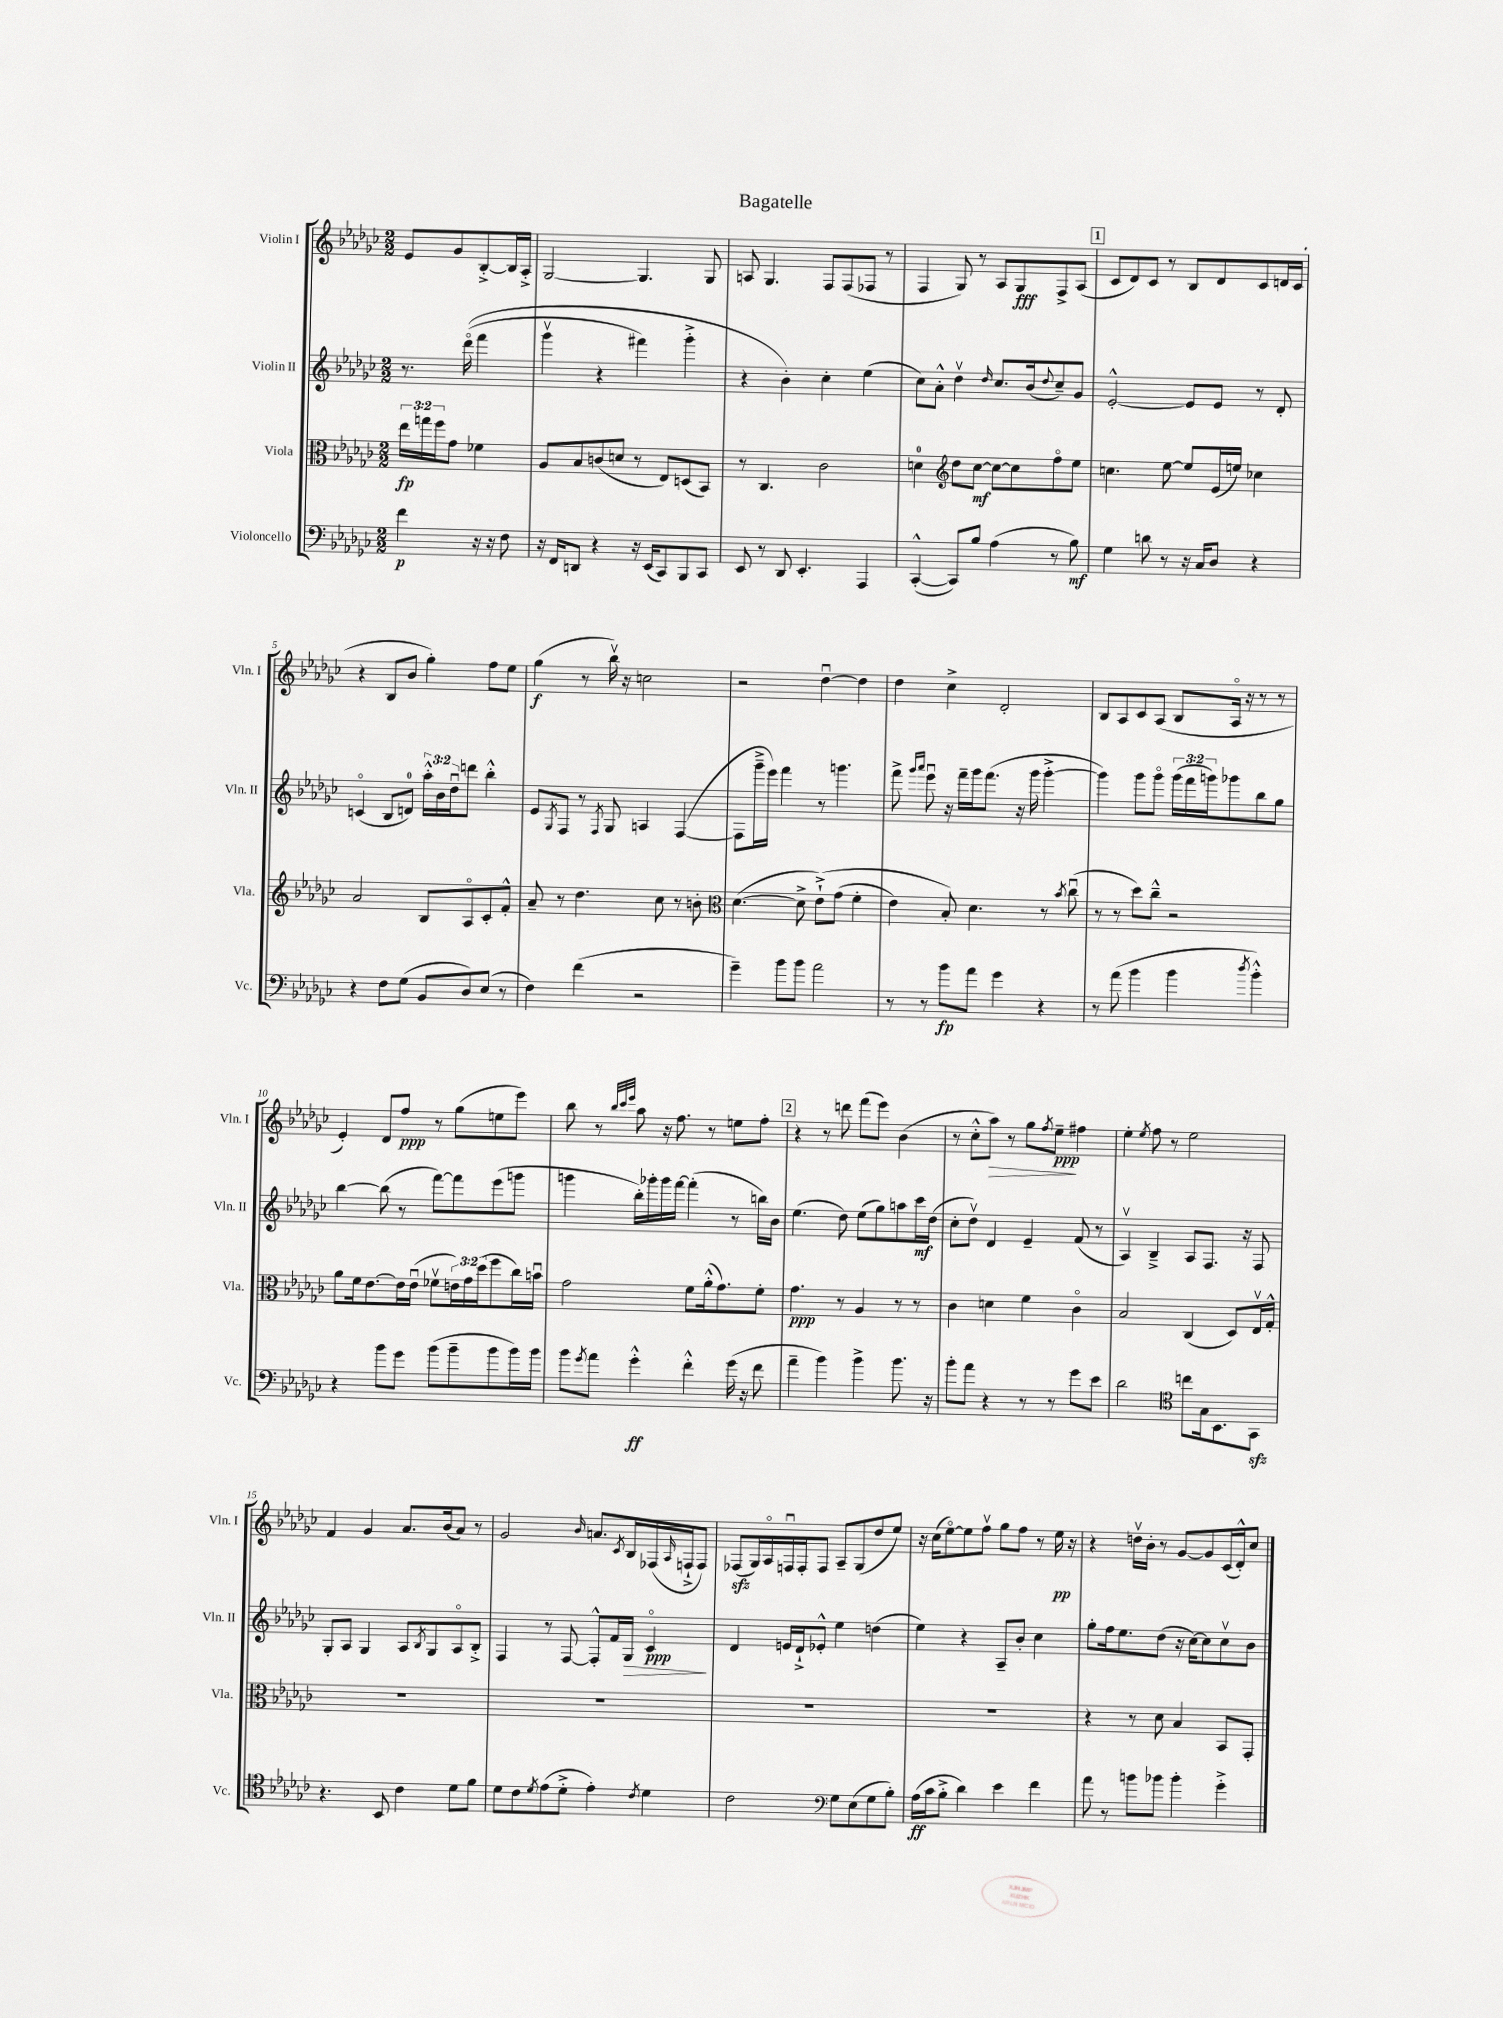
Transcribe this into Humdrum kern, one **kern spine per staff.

**kern	**kern	**kern	**kern
*staff4	*staff3	*staff2	*staff1
*clefF4	*clefC3	*clefG2	*clefG2
*k[b-e-a-d-g-c-]	*k[b-e-a-d-g-c-]	*k[b-e-a-d-g-c-]	*k[b-e-a-d-g-c-]
*M2/2	*M2/2	*M2/2	*M2/2
4f	24ee-	8.r	8e-
.	24gg	.	.
.	24ff	.	.
.	8g-	.	8g-
.	.	&((16ddd-o	.
16r	4f-	4fff	[8B-'^
16r	.	.	.
8F	.	.	16B-]
.	.	.	16A-'^
=	=	=	=
16r	8A-	4ggg-v	[2G-
16FF	.	.	.
8DD	8B-	.	.
4r	(8c	4r	.
.	8d	.	.
16r	8r	4fff#)	4.G-]
(16EE-	.	.	.
8CC-)	8E-)	.	.
8BBB-	(8D	4ggg-'^	.
8CC-	8BB-)	.	8G-
=	=	=	=
8EE-	8r	4r	8A
8r	4.C-	.	4.G-
8DD-	.	4b-'&)	.
4.EE-'	.	.	.
.	2c-	4cc-'	8F
.	.	.	(8F
4AAA-	.	(4ee-	8F-
.	.	.	8r
=	=	=	=
([4CC-'^^	4d	8cc-)	4F
.	.	8a-'^^	.
*	*clefG2	*	*
8CC-])	8dd-	4dd-v	8G-)
8B-	[8cc-	.	8r
.	.	16qqdd-	.
(4A-	8cc-_	8.cc-	8A-
.	8cc-]	.	8G-
.	.	(16b-	.
.	.	8qqdd-	.
8r	8ffo	8cc-~)	8F^
8B-)	8ee-	8g-	(8A-
=	=	=	=
4G-	4.cc	[2e-'^^	8c-
.	.	.	8d-)
8d	.	.	8c-
8r	[8ee-	.	8r
16r	8ee-]	8e-]	8B-
16C-	.	.	.
8D-	(16e-	8e-	8d-
.	16ee)	.	.
4r	4cc-	8r	8c-
.	.	8d-'	16d
.	.	.	(16c-
=	=	=	=
4r	2a-	(4co	4r
8F	.	8B-	8B-
(8G-	.	8d)	8b-
8BB-	8B-	24aa-'^^	4gg-')
.	.	24b-	.
.	.	24dd-u	.
8D-)	8A-o	8ddd	.
(8E-	8c-'	4bb-'^^	8ff
8r	8f'^^	.	8ee-
=	=	=	=
4F)	8a-~	8e-	(4gg-
.	.	8qG-	.
.	8r	8F	.
(4f	4.dd-	8r	8r
.	.	8qF	.
.	.	8G-	16bb-v)
.	.	.	16r
2r	.	4A	2cc
.	8cc-	.	.
.	8r	([4F	.
.	8b'	.	.
=	=	=	=
*	*clefC3	*	*
4g-~)	([4.d-	8F]	2r
.	.	16ggg-~^	.
.	.	16eee-)	.
8b-	.	4fff	.
8b-	8d-^]	.	.
2a-	&(8e-`^)	8r	[4dd-u
.	(8g-	4.ggg	.
.	4f'	.	4dd-]
=	=	=	=
8r	4e-)	8fff^	4dd-
.	.	16qqggg-	.
.	.	16qqaaa-	.
8r	.	8eee-u	.
8b-	8B-'&)	16r	4cc-^
.	.	16fff~	.
8a-	4.d-	16ggg-	.
.	.	(8.fff	.
4g-	.	.	2d-'
.	.	16r	.
.	.	16ggg-	.
4r	8r	[4ggg-'^	.
.	8qb-	.	.
.	(8cc-u	.	.
=	=	=	=
8r	8r	4ggg-])	8B-
(8a-	8r	.	8A-
4b-	8dd-)	8ggg-	8c-
.	8cc-~^^	8ggg-o	(8A-
4b-	2r	(24ggg-	8B-
.	.	24fff	.
.	.	24ggg)	.
.	.	8ggg-	16A-o
.	.	.	16r
8qdd-	.	.	.
4b-'^^)	.	8bb-	8r
.	.	8gg-	8r
=	=	=	=
4r	8a-	[4bb-	4e-')
.	16f	.	.
.	[8.e-	.	.
8b-	.	(8bb-]	8d-
8g-	16e-]	8r	8ff
.	(16e-u	.	.
(8b-	8f-v	[8fff)	8r
8b-~	24e)	8fff]	(8gg-
.	24g-	.	.
.	(24dd-	.	.
8b-	8ff	(8eee-	8ee
16b-)	16cc-)	8ggg	8eee-)
16b-	16bu	.	.
=	=	=	=
8b-	2g-	4ggg	8bb-
8qg-	.	.	.
8a-	.	.	8r
.	.	.	32qqbb-
.	.	.	32qqccc-
.	.	.	32qqeee-
4g-'^^	.	16bb-')	8aa-
.	.	16ggg-'	.
.	.	16ggg-	16r
.	.	[16fff	8.ff
4f'^^	8f	(4fff']	.
.	(16a-'^^	.	8r
.	8.g-)	.	.
(16g-	.	8r	8ee
16r	.	.	.
8f	8f'	16bb)	8ff'
.	.	16b-	.
=	=	=	=
4a-~	4.g-	(4.ee-	4r
4b-)	.	.	8r
.	8r	8dd-)	8ddd
4b-^	4A-	(8ee-	(8fff
.	.	8gg-)	8eee-)
8.b-	8r	8aa	(4b-
.	8r	16ccc-	.
16r	.	(16dd-	.
=	=	=	=
8b-'	4c-	8cc-'	8r
8a-	.	8dd-v)	8cc-'^^
4r	4d	4d-	8aa-)
.	.	.	8r
8r	4f	4e-~	8gg-
.	.	.	8qff
8r	.	.	8ee-~
8g-	4c-o	(8f	4ff#
8e-	.	8r	.
=	=	=	=
2d-	2B-	4A-v)	4ee-'
.	.	.	8qee-
.	.	4B-~^	8ff
.	.	.	8r
*clefC4	*	*	*
8cc	(4C-	8A-	2ee-
16G-	.	8.F	.
8.BB-	.	.	.
.	8D-)	.	.
.	.	16r	.
8GG-	16E-v	8F	.
.	16G-'^^	.	.
=	=	=	=
4.r	1r	8G-'	4f
.	.	8A-	.
.	.	4G-	4g-
8BB-	.	.	.
4c-	.	8A-	8.a-
.	.	8qB-	.
.	.	8G-	.
.	.	.	(16b-
8d-	.	8A-o	8a-)
8f	.	8B-'^	8r
=	=	=	=
8d-	1r	4F	2g-
8c-	.	.	.
8qd-	.	.	.
(8e-	.	8r	.
8d-'^	.	[8F	.
.	.	.	16qqb-
4e-')	.	8F'^^]	8.a
.	.	16f	.
.	.	.	8qc-
.	.	16G-	16B-
8qc-	.	.	.
4d-	.	4c-o	(16F-
.	.	.	16qqA-
.	.	.	16F`^
.	.	.	8F)
=	=	=	=
2c-	1r	4d-	(8F-
.	.	.	16G-)
.	.	.	16A-o
.	.	16e	16Fu
.	.	16d-`^	16F'
.	.	8e-'^^	8F
*clefF4	*	*	*
8G-	.	4ee-	8A-~
(8E-	.	.	(8G-
8G-	.	(4dd	8dd-
8B-')	.	.	8ee-)
=	=	=	=
(16A-	1r	4ee-)	16r
16c-	.	.	(16cc-
8B-'^	.	.	[8ee-o)
4d-)	.	4r	8ee-]
.	.	.	8ffv
4e-	.	8A-~	8gg-
.	.	8b-'	8ff
4f	.	4cc-	8r
.	.	.	16ee-
.	.	.	16r
=	=	=	=
8a-	4r	8gg-'	4r
8r	.	16ff	.
.	.	8.ee-	.
8b	8r	.	16ddv
.	.	.	16b-'
8b-	8d-	(8dd-	8r
4b-'	4B-	16r	[8g-
.	.	[16cc-)	.
.	.	8cc-]	8g-]
4g-'^	8BB-	8cc-v	(16c-
.	.	.	16d-'^^)
.	8GG-'	8b-	8cc-
==	==	==	==
*-	*-	*-	*-
